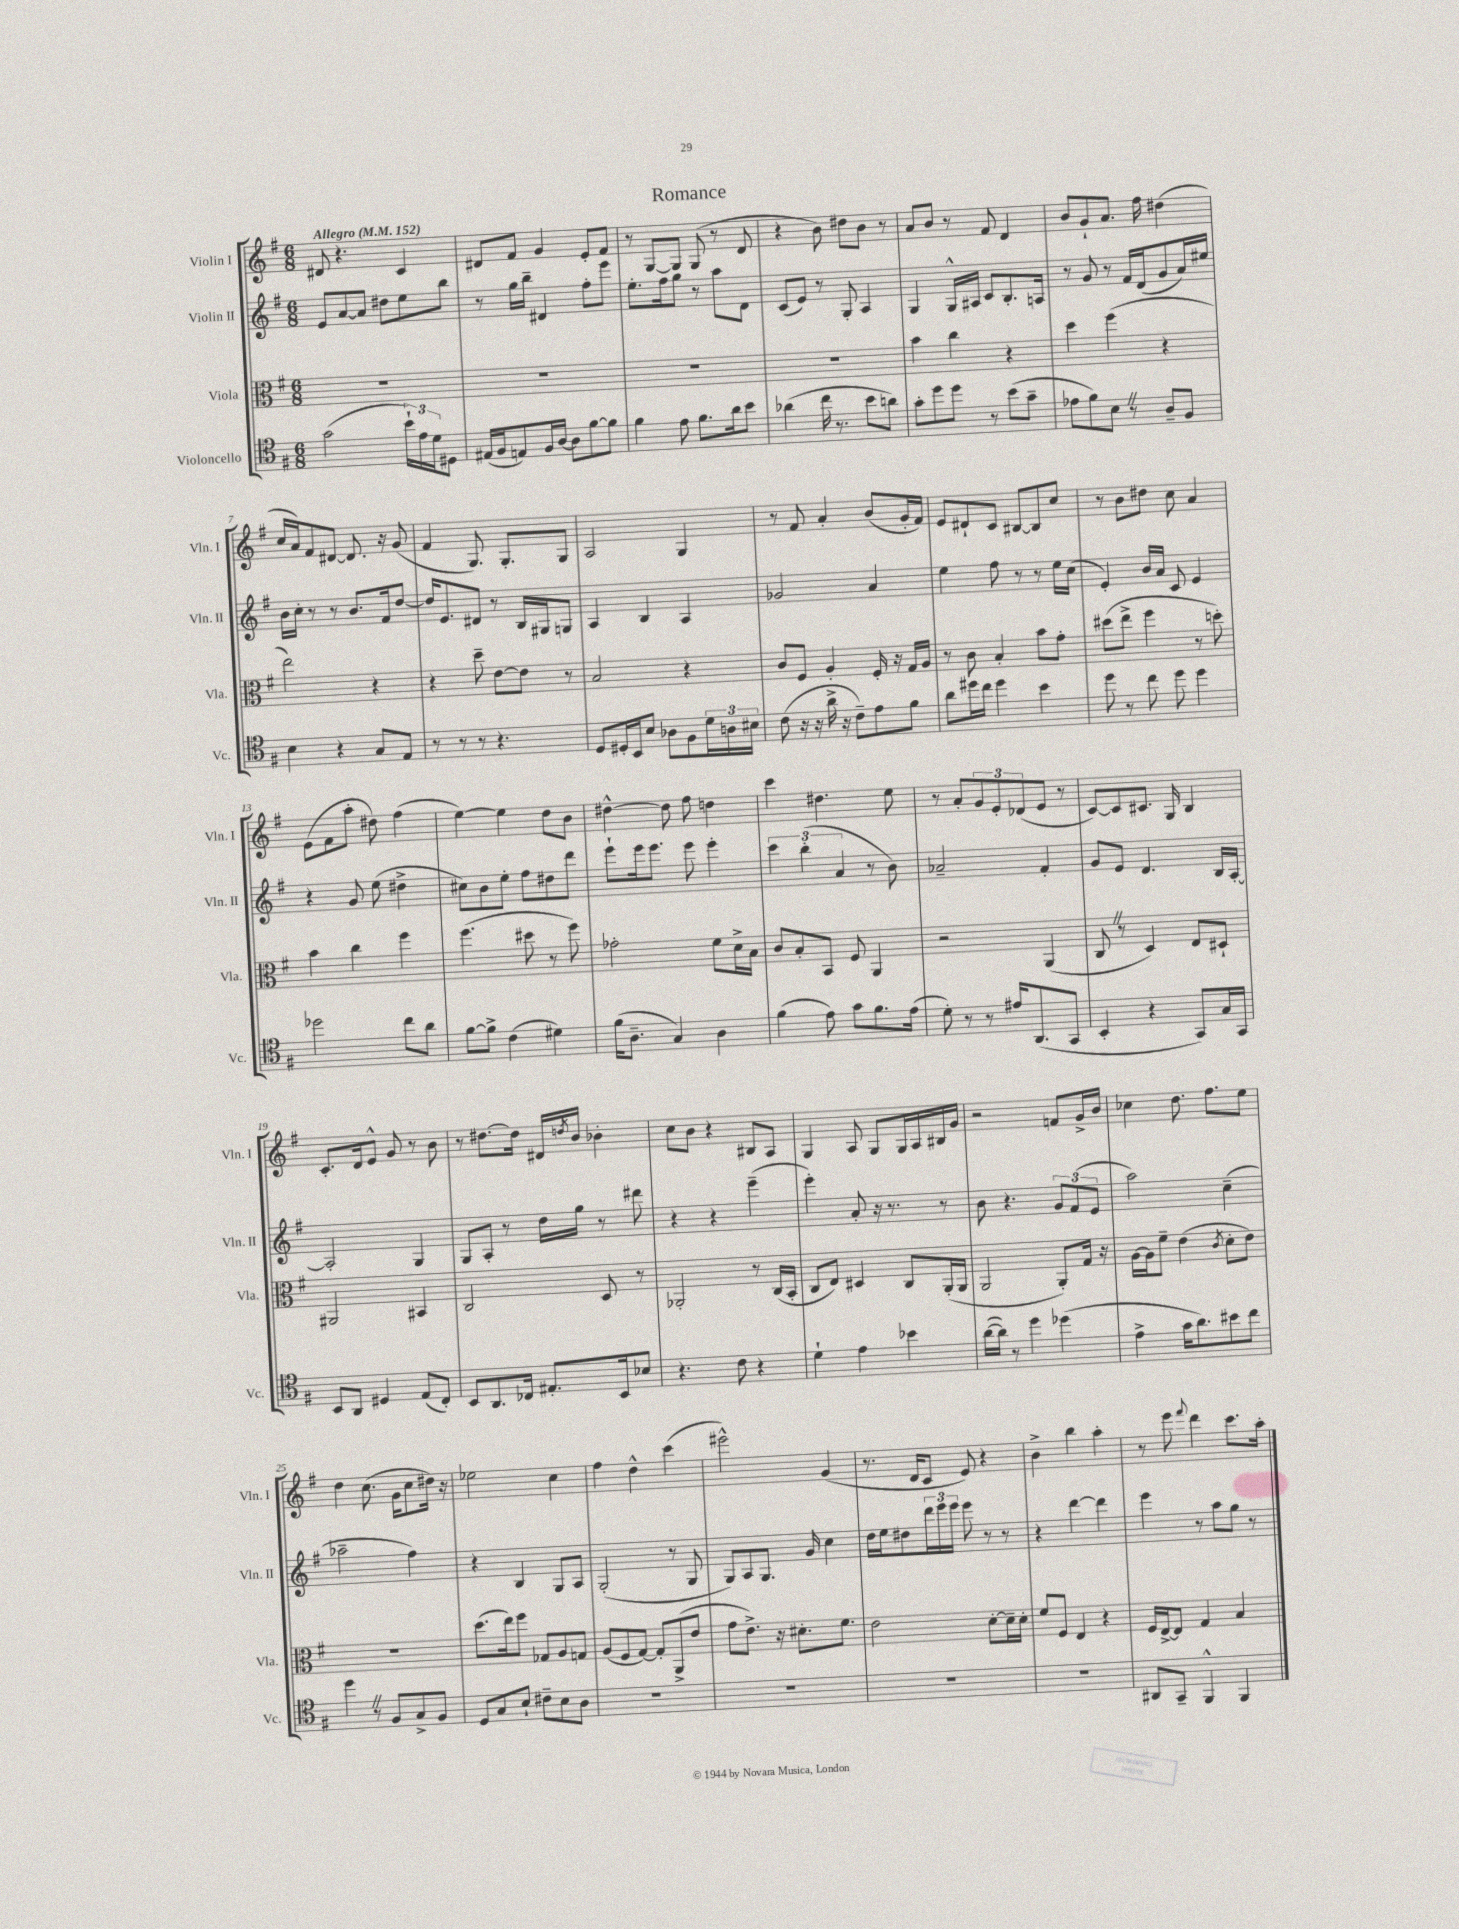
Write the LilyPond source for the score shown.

\header { title = "Romance" }
<<
\new StaffGroup <<
\new Staff = "s0" \with { instrumentName = "Violin I" shortInstrumentName = "Vln. I" } {
    \clef treble \key g \major \numericTimeSignature \time 6/8 \tempo "Allegro" 4 = 152
    dis'8 r4. c'4 |
    dis'8 fis'8 g'4 e'8-. fis'8 |
    r8 g8~ g8 g8( r8 d'8 |
    r4 b'8) dis''8 b'8 r8 |
    a'8 b'8 r8 fis'8 d'4 |
    b'8 g'8-! a'8. fis''16 dis''4( |
    c''16 a'16) fis'8 dis'8~ dis'8. r16 g'8( |
    fis'4 g8.) g8.-. g8 |
    a2 g4 |
    r8 fis'8 a'4-. b'8( g'16-. fis'16) |
    e'8 dis'8-! c'8 bis8~ bis8 c''8 |
    r8 b'8 dis''8 c''8 a'4 |
    e'8( fis'8 a''8-. dis''8) fis''4( |
    e''4~) e''4 d''8 b'8 |
    dis''4~-^ dis''8 fis''8 d''4 |
    c'''4 dis''4. e''8 |
    r8 a'8-. \tuplet 3/2 { g'8 e'8-. des'8( } e'8 r8 |
    c'8~) c'8 cis'8. g16 b4 |
    c'8.-. d'16 e'8-^ g'8 r8 b'8 |
    r8 dis''8.~ dis''16 dis'16 \acciaccatura { d''8 } b'16 bes'4-. |
    c''8 b'8 r4 bis8 a8 |
    g4 a8 g8 g16 a16 bis16 g'16 |
    r2 f'8 g'16-> b'16 |
    ces''4 d''8. fis''8. e''8 |
    d''4 c''8.( g'16 c''8 dis''16) r16 |
    ees''2 c''4 |
    fis''4 d''4-^ c'''4( |
    eis'''2-^) g'4( |
    r8. d'16 c'8 e'8) r4 |
    b'4-> b''4 a''4-. |
    r8 e'''8 \appoggiatura { fis'''8 } d'''4 c'''8. a''16-. \bar "|." |
}
\new Staff = "s1" \with { instrumentName = "Violin II" shortInstrumentName = "Vln. II" } {
    \clef treble \key g \major \numericTimeSignature \time 6/8
    e'8 a'8~ a'8 dis''8 e''8 b''8 |
    r8 g''16 b''16-- dis'4 fis''8-. e'''8 |
    e''8.-. fis''16 g''8 r8 a''8 d'8 |
    c'8( e'8) r8 g8-. a4 |
    g4 g16-^ ais16 c'8 b8.-. a16 |
    r8 g'8 r8 fis'16 d'16( g'8 a'16) eis''16 |
    b'16 c''16-. r8 r8 b'8. fis'16 d''8~ |
    d''16 e'8. dis'8 r8 b16 gis16 g8 |
    a4 b4 a4 |
    ges'2 a'4 |
    e''4 fis''8 r8 r8 e''16 c''16( |
    e'4-.) b'16 a'16 c'8 e'4 |
    r4 g'8 e''8( dis''4-> |
    cis''8) b'8 e''8-. fis''8 dis''8 d'''8 |
    e'''8-! e'''16 e'''8. e'''8 e'''4-. |
    \tuplet 3/2 { c'''4 b''4-.( a'4 } r8 b'8) |
    aes'2-- fis'4-. |
    g'8 e'8 d'4. b16 a16~-. |
    a2-. g4 |
    g8 a8-. r8 d''16 g''16 r8 dis'''8 |
    r4 r4 e'''4--( |
    e'''4-.) a'8-. r16 r8. r8 |
    b'8 r4. \tuplet 3/2 { g'8 fis'8( e'8 } |
    a''2) c''4--( |
    aes''2-- fis''4) |
    r4 b4 g8 a8 |
    g2-.( r8 g8 |
    g8) a8 g8. g'16 c''4 |
    d''16 e''16 dis''8 \tuplet 3/2 { d'''16 e'''16 e'''16 } e'''8 r8 r8 |
    r4 d'''4~ d'''4 |
    e'''4 r8 a''8 g''8 r8 \bar "|." |
}
\new Staff = "s2" \with { instrumentName = "Viola" shortInstrumentName = "Vla." } {
    \clef alto \key g \major \numericTimeSignature \time 6/8
    R2. |
    R2. |
    R2. |
    R2. |
    b'4 c''4 r4 |
    d''4 fis''4( r4 |
    e''2) r4 |
    r4 d''8-- e'8~ e'8 r8 |
    b2 r4 |
    c'8 fis8 a4-. fis16-. r16 g16 a16 |
    r8 c'8 b4-. b'8 g'8-. |
    dis''8( e''8-> fis''4 r8 d''8-.) |
    b'4 c''4 fis''4 |
    fis''4.( dis''8 r8 fis''8) |
    ges'2-. fis'8 d'16-> b16 |
    c'8 b8-. b,8 fis8 a,4 |
    r2 a,4( |
    c8 \once \override BreathingSign.text = \markup { \musicglyph "scripts.caesura.straight" } \breathe r8 d4) e8 dis8-! |
    ais,2 bis,4 |
    c2 d8 r8 |
    aes,2-. r8 c16( b,16-. |
    c8 e8) dis4 c8 a,16-.( a,16 |
    a,2 a,8-.) g16 r16 |
    a16~ a16 fis'8-- e'4( \acciaccatura { c'8 } d'8-. e'8) |
    R2. |
    d''8.( e''16) fis''8 ges8 a8 g8 |
    a8( fis8 g8~) g8-. a,8->( e'8 |
    g'8 e'8.->) r16 dis'8.-. fis'8. |
    e'2 d'8~-. d'16-- d'16-. |
    fis'8 fis8 e4 r4 |
    fis16 e16~-> e8 g4 b4 \bar "|." |
}
\new Staff = "s3" \with { instrumentName = "Violoncello" shortInstrumentName = "Vc." } {
    \clef tenor \key g \major \numericTimeSignature \time 6/8
    g'2( \tuplet 3/2 { b'16-!) e'16 d'16 } dis8 |
    eis16( fis16 e8) fis16 a16~ a8 fis'8~ fis'8 |
    fis'4 e'8 fis'8. a'16 b'8 |
    aes'4( c''16 r8. b'8 a'8) |
    g'8-. d''8 d''8 r8 b'8( g'8-- |
    ees'8 fis'8) b8 \once \override BreathingSign.text = \markup { \musicglyph "scripts.caesura.straight" } \breathe r8 a8-- fis8 |
    b4 r4 g8 e8 |
    r8 r8 r8 r4. |
    d8 dis16-. b,16 b8 aes8 fis8 \tuplet 3/2 { d'16 a16 bis16 } |
    c'8( r16 r16 a'16-> r16 c'8--) e'8 fis'8 |
    a'8 dis''16 c''16 dis''4 b'4 |
    d''8 r8 c''8 d''8 d''4 |
    des''2 c''8 a'8 |
    fis'8~ fis'8-> c'4( dis'4) |
    fis'16( a8.-- g4) a4 |
    fis'4( e'8) g'8 fis'8. e'16( |
    d'8-.) r8 r8 eis'16 a,8.( g,8 |
    b,4-. r4 g,8) g16 g,16 |
    b,8 a,8 dis4 e8( c8-.) |
    b,8 a,8. ces16 eis8.-. b,16 bes8 |
    r4. c'8 r4 |
    d'4-! e'4 bes'4 |
    a'16~( a'16) r8 d''4 des''4( |
    e'4-> g'16 a'8.) bis'8 c''8 |
    d''4 \once \override BreathingSign.text = \markup { \musicglyph "scripts.caesura.straight" } \breathe r8 fis8 g8-> fis8 |
    d8 g8 b8-! cis'8-- b8 a8 |
    R2. |
    R2. |
    R2. |
    R2. |
    ais,8 g,8-- fis,4-^ fis,4 \bar "|." |
}
>>
>>
